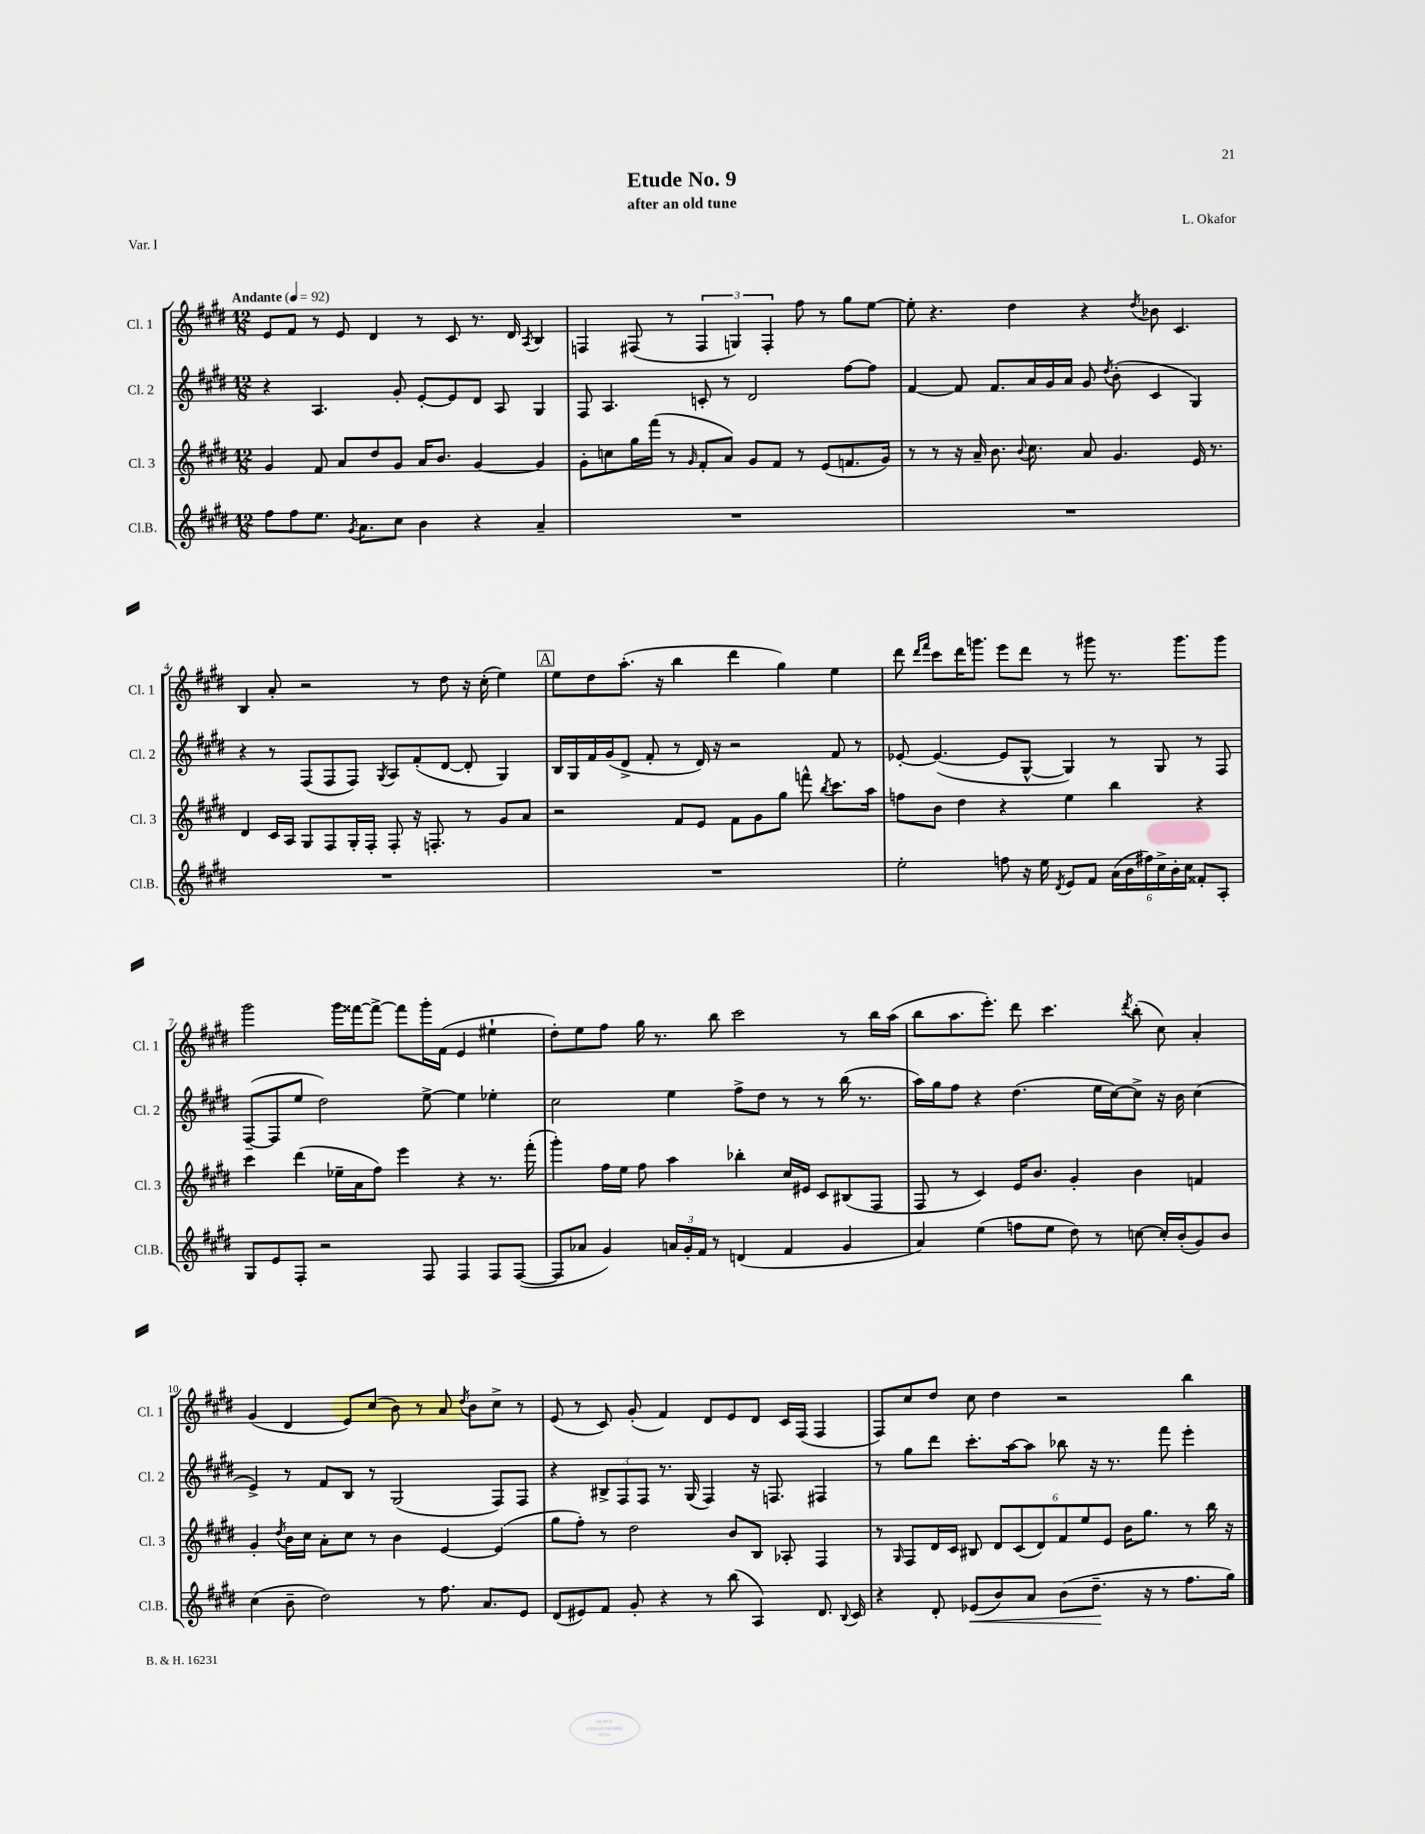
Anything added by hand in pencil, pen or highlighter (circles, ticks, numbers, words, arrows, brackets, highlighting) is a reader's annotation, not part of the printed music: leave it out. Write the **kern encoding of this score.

**kern	**dynam	**kern	**kern	**kern
*part4	*part4	*part3	*part2	*part1
*staff4	*staff4	*staff3	*staff2	*staff1
*I"Cl.B.	*	*I"Cl. 3	*I"Cl. 2	*I"Cl. 1
*I'Cl.B.	*	*I'Cl. 3	*I'Cl. 2	*I'Cl. 1
*clefG2	*	*clefG2	*clefG2	*clefG2
*k[f#c#g#d#]	*	*k[f#c#g#d#]	*k[f#c#g#d#]	*k[f#c#g#d#]
*M12/8	*	*M12/8	*M12/8	*M12/8
*MM92	*	*MM92	*MM92	*MM92
=1	=1	=1	=1	=1
!	!	!	!	!LO:TX:a:B:t=Andante
8ff#\L	.	4g#/	4r	8e/L
8ff#\	.	.	.	8f#/J
8.ee\J	.	8f#/	4.A/	8r
.	.	8a/L	.	8e/
8qg#/	.	.	.	.
8.a\L	.	.	.	.
.	.	8dd#/	.	4d#/
8cc#\J	.	8g#/J	8g#'/	.
4b\	.	16a/KL	[8e'/L	8r
.	.	8.b/J	.	.
.	.	.	8e/]	8c#/
4r	.	[4g#/	8d#/J	8.r
.	.	.	8A/	.
.	.	.	.	16d#/
.	.	.	.	8qA/
4a~/	.	4g#/]	4G#/	4B/
=2	=2	=2	=2	=2
1.r	.	8g#'\L	8F#/	4Fn/
.	.	8ccn\	4.A/	.
.	.	16gg#\L	.	(8F#X/
.	.	(16fff#\JJ	.	.
.	.	8r	.	8r
.	.	16qqg#/	.	.
.	.	8f#'/L	8cn'/	6F#/
.	.	8a/J)	8r	.
.	.	.	.	6Gn/)
.	.	8g#/L	2d#/	.
.	.	.	.	6F#'/
.	.	8f#/J	.	.
.	.	8r	.	8ff#\
.	.	(8e/L	.	8r
.	.	8.fn/	[8ff#\L	8gg#\L
.	.	.	8ff#\J]	[8ee\J
.	.	16g#/Jk)	.	.
=3	=3	=3	=3	=3
1.r	.	8r	[4f#/	8ee'\]
.	.	8r	.	4.r
.	.	16r	8f#/]	.
.	.	16a~/	.	.
.	.	8.b\	8.f#/L	.
.	.	.	.	4dd#\
.	.	8qqb/	.	.
.	.	8.cc#\	16a/L	.
.	.	.	16g#/	.
.	.	.	16a/JJ	.
.	.	8a/	8g#/	4r
.	.	.	8qdd#/	.
.	.	4.g#/	(8b'\	.
.	.	.	.	8qdd#/
.	.	.	4c#/	8b-X\
.	.	.	.	4.c#/
.	.	16e/	4G#/)	.
.	.	8.r	.	.
!!LO:LB:g=z
=4	=4	=4	=4	=4
1.r	.	4d#/	4r	4B/
.	.	16c#/LL	8r	8a'/
.	.	16A/JJ	.	.
.	.	8G#/L	(8F#/L	2r
.	.	8F#/	8F#/	.
.	.	16G#'/L	8F#/J)	.
.	.	16F#'/JJ	.	.
.	.	.	8qG#/	.
.	.	8F#'/	8A/L	.
.	.	16r	(8f#'/	8r
.	.	8.Fn'/	.	.
.	.	.	[8d#/J	8dd#\
.	.	8r	8d#'/]	16r
.	.	.	.	(16cc#'\
.	.	8g#/L	4G#/)	4ee\)
.	.	8a/J	.	.
!!LO:REH:place=s1:t=A
=5	=5	=5	=5	=5
1.r	.	2r	16B/LL	8ee\L
.	.	.	16G#/	.
.	.	.	16f#/	8dd#\
.	.	.	(16g#/J	.
.	.	.	8d#^/J	(8.aa'\J
.	.	.	8f#'/	.
.	.	.	.	16r
.	.	8f#/L	8r	4bb\
.	.	8e/J	16d#/)	.
.	.	.	16r	.
.	.	8f#\L	2r	4ddd#\
.	.	8g#\	.	.
.	.	8gg#\J	.	4gg#\)
.	.	8fffn^^\	.	.
.	.	8qbb/	.	.
.	.	8.ccc#\L	8f#/	4ee\
.	.	.	8r	.
.	.	16aa\Jk	.	.
=6	=6	=6	=6	=6
2ee'\	.	8ffn\L	[8e-X'/	8ddd#\
.	.	.	.	16qqddd#/LL
.	.	.	.	16qqfff#/JJ
.	.	8b\J	(4.e-/_	8ccc#\L
.	.	4dd#\	.	16ddd#\K
.	.	.	.	8.gggn\J
8ffn\	.	4r	8e-/L]	8eee\L
16r	.	.	[8G#^^/J	8ddd#\J
16ee\	.	.	.	.
8qd#/	.	.	.	.
8e/L	.	4ee\	4G#/])	8r
8f#/J	.	.	.	8ggg#X\
(24a\LL	.	4bb\	8r	8.r
24b\	.	.	.	.
24ff#X\)	.	.	.	.
24cc#^\	.	.	8G#/	.
24b'\	.	.	.	.
.	.	.	.	8.ggg#\L
24cc#\JJ	.	.	.	.
8f##X'/L	.	4r	8r	.
8A'/J	.	.	8F#/	8ggg#\J
!!LO:LB:g=z
=7	=7	=7	=7	=7
8G#/L	.	4ccc#\	([8F#~/L	2ggg#\
8e/	.	.	8F#/]	.
8F#'/J	.	(4ddd#\	8ee/J	.
2r	.	.	2dd#\)	.
.	.	16ee-X~\LL	.	16ggg#\LL
.	.	16a\J	.	[16fff##X\J
.	.	8ff#\J)	.	8fff##^\J_
.	.	4eee\	.	8fff##\L]
8F#/	.	.	[8ee^\	16ggg#'\L
.	.	.	.	(16f#\JJ
4F#/	.	4r	4ee\]	4e/
8F#/L	.	8.r	4ee-X'\	4ee#X`\
([8F#/J	.	.	.	.
.	.	(16fff#'\	.	.
=8	=8	=8	=8	=8
8F#/L]	.	4ggg#'\)	2cc#\	8dd#'\L)
8a-X/J	.	.	.	8ee\
4g#/)	.	16ff#\LL	.	8ff#\J
.	.	16ee\JJ	.	.
.	.	8ff#\	.	16gg#\
.	.	.	.	8.r
24an/LL	.	4aa\	4ee\	.
24g#'/	.	.	.	.
24f#/JJ	.	.	.	.
8r	.	.	.	8bb\
(4dn/	.	4bb-X'\	8ff#^\L	2ccc#\
.	.	.	8dd#\J	.
4f#/	.	16cc#/LL	8r	.
.	.	16e#X/JJ	.	.
.	.	8c#/L	8r	.
4g#/	.	(8B#X/	(16bb\	8r
.	.	.	8.r	.
.	.	8F#/J	.	16bb\LL
.	.	.	.	(16aa\JJ
=9	=9	=9	=9	=9
4a/)	.	8F#/	16aa\LL)	8bb\L
.	.	.	16gg#\J	.
.	.	8r	8ff#\J	8.aa\
(4ee\	.	4c#/)	4r	.
.	.	.	.	8.eee'\J)
8ffn\L	.	16e/KL	(4.dd#\	8ddd#\
.	.	8.b/J	.	.
8ee\J	.	.	.	4.ccc#\
8dd#\)	.	4g#'/	.	.
8r	.	.	16ee\LL	.
.	.	.	[16cc#\J)	.
.	.	.	.	8qddd#/
[8ccn\	.	4b\	8cc#^\J]	(8bb'\
16cc'/LL]	.	.	16r	8cc#\)
(16b'/J	.	.	16b\	.
8g#/)	.	4fn/	(4cc#\	4a'/
8b/J	.	.	.	.
!!LO:LB:g=z
=10	=10	=10	=10	=10
(4cc#\	.	4g#'/	4e^/)	(4g#/
.	.	8qdd#/	.	.
8b~\	.	16b\LL	8r	4d#/
.	.	16cc#\JJ	.	.
2dd#\)	.	8a'\L	8f#/L	.
.	.	8cc#\J	8B/J	8e/L)
.	.	8r	8r	(8cc#/J
.	.	4b\	(2G#/	8b\)
8r	.	.	.	8r
8.ff#\	.	[4e/	.	8a/
.	.	.	.	8qdd#/
.	.	.	.	8b\L
8.a/L	.	.	.	.
.	.	(4e/]	8F#/L)	8cc#^\J
8e/J	.	.	8F#/J	8r
=11	=11	=11	=11	=11
(8d#/L	.	8gg#\L	4r	(8e/
8e#X/)	.	8ff#'\J)	.	8r
8f#/J	.	8r	12B#X^/L	8c#/)
.	.	.	12F#/	.
8g#'/	.	2dd#\	.	(8g#'/
.	.	.	12F#/J	.
4r	.	.	8.r	4f#/)
.	.	.	(16G#/	.
8r	.	.	4F#/)	8d#/L
(8bb\	.	8b/L	.	8e/
4A/)	.	8B/J	16r	8d#/J
.	.	.	8.Fn/	.
.	.	8A-X'/	.	16c#/LL
.	.	.	.	(16F#/JJ
8.d#/	.	4F#/	4F#X/	4F#/
8qqB/	.	.	.	.
16c#/	.	.	.	.
=12	=12	=12	=12	=12
4r	.	8r	8r	8F#/L)
.	.	16qqG#/	.	.
.	.	8F#/L	8gg#\L	8cc#/
8d#'/	.	16d#/L	8ddd#\J	8dd#/J
.	.	16c#/JJ	.	.
!	!LO:HP:b	!	!	!
(8e-X/L	<	8B#X/	8.ccc#'\L	8cc#\
8b/)	.	12d#/L	.	4dd#\
.	.	.	[16aa\k	.
.	.	(12c#/	.	.
8a/J	.	.	8aa\J]	.
.	.	12d#/)	.	.
(8b\L	.	12f#/	8bb-X\	2r
.	.	12ee/	.	.
8.dd#~\J	.	.	16r	.
.	.	12e/J	.	.
.	.	.	8.r	.
.	.	16b\KL	.	.
16r	[	8.gg#\J	.	.
8r	.	.	8fff#\	.
8.ff#\L	.	8r	4eee'\	4bb\
.	.	16bb\	.	.
16gg#\Jk)	.	16r	.	.
==	==	==	==	==
*-	*-	*-	*-	*-
